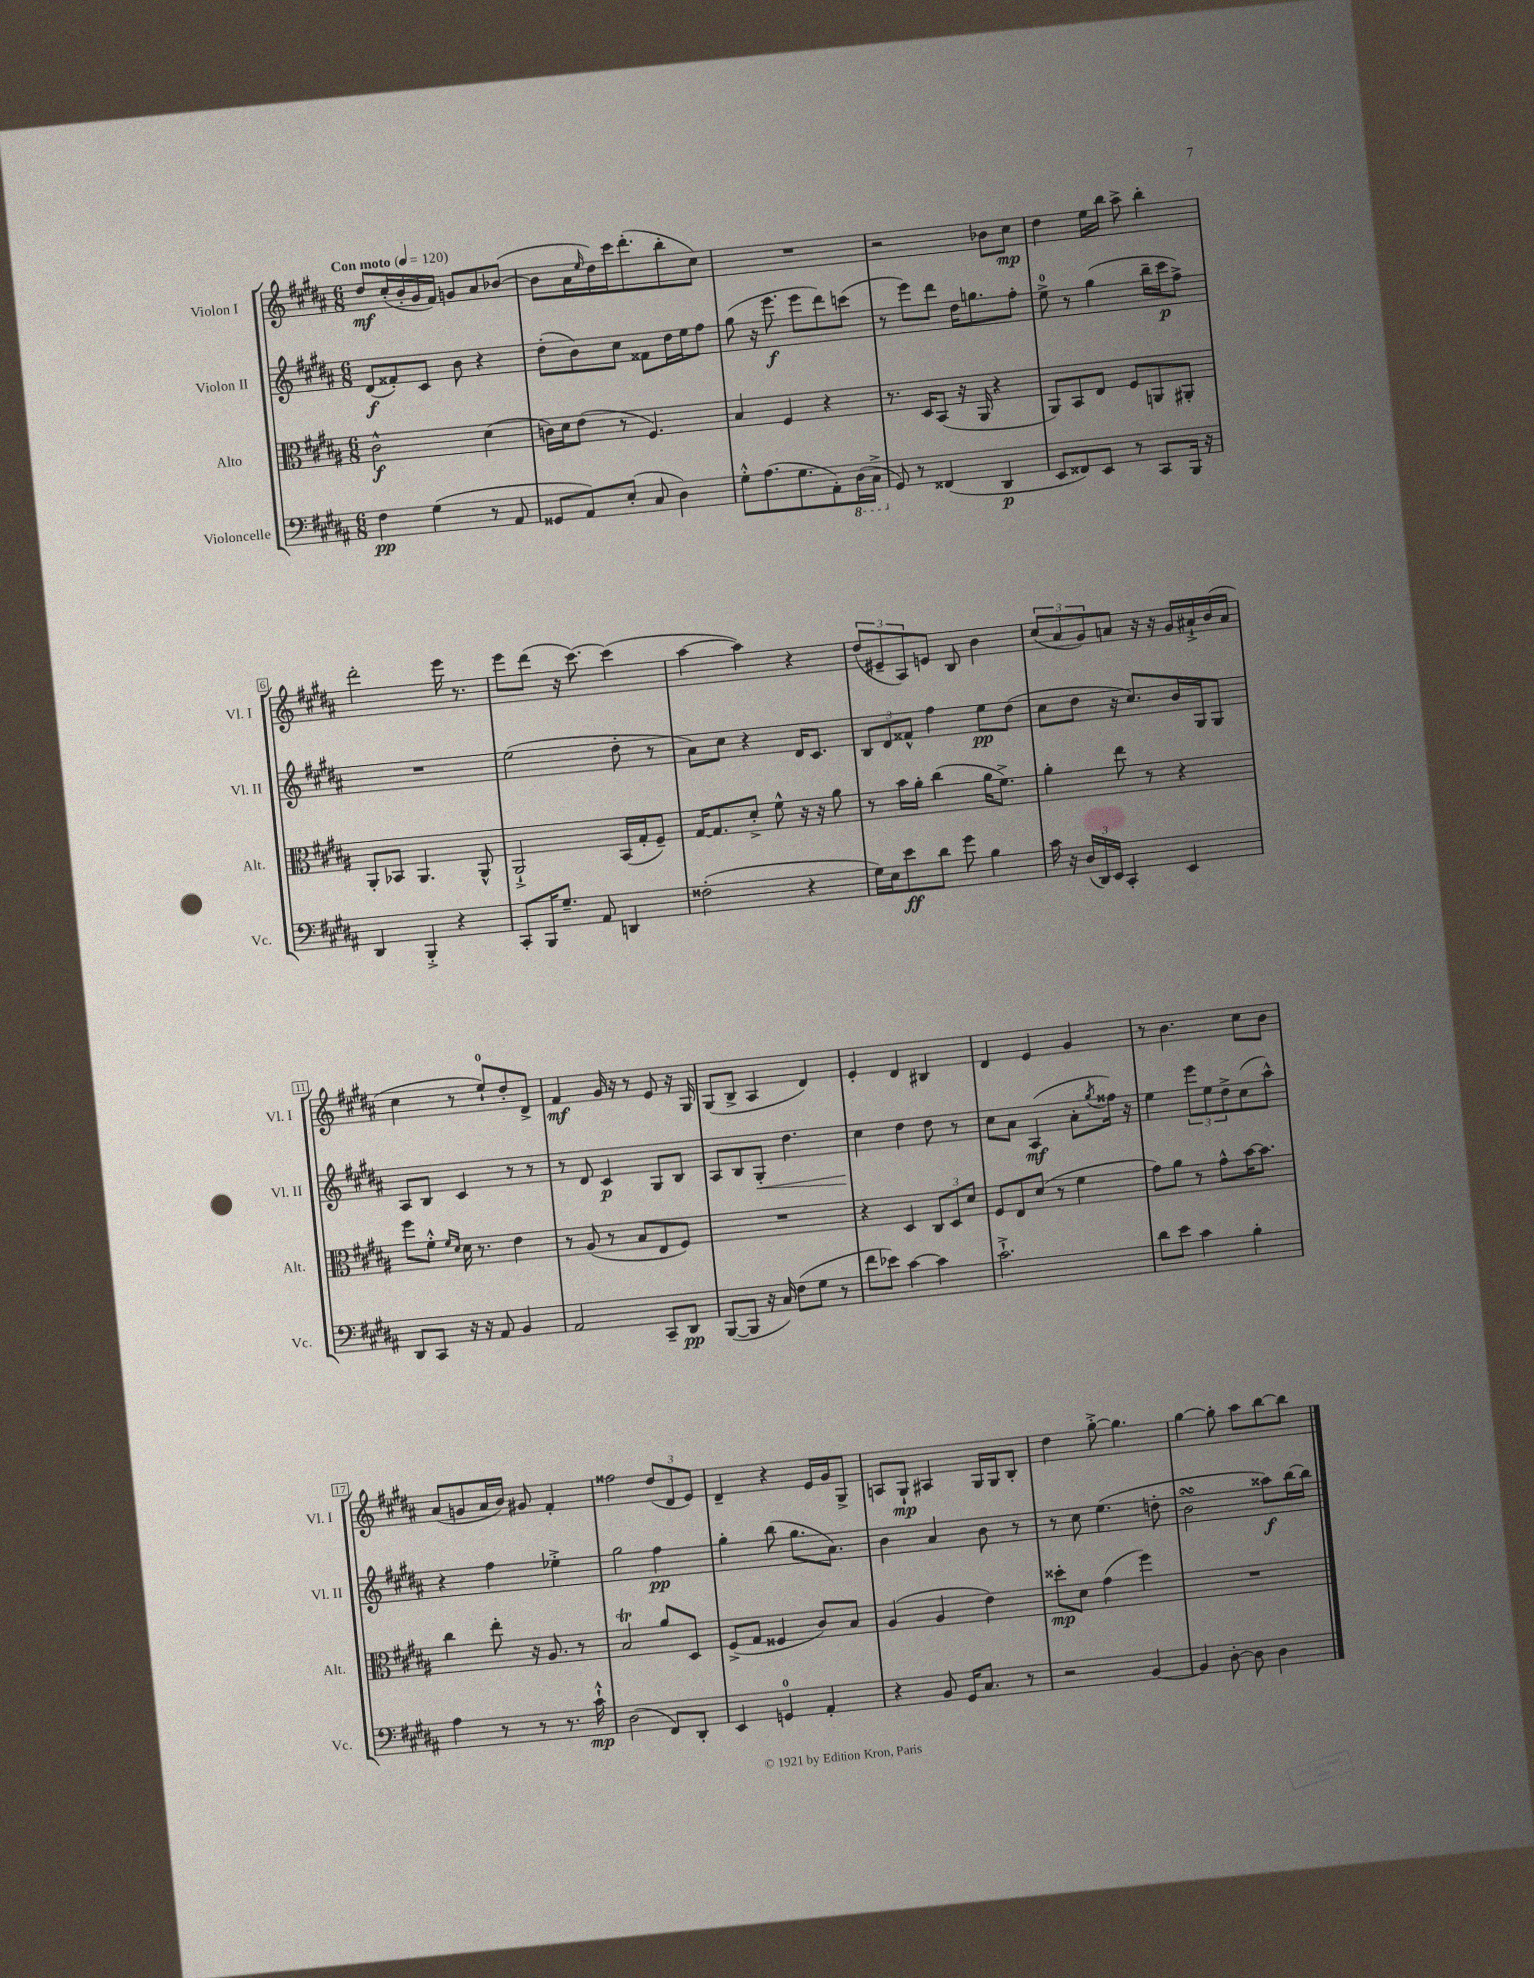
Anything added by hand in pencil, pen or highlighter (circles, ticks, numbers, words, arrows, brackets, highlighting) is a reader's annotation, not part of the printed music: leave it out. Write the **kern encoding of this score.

**kern	**kern	**kern	**kern
*staff4	*staff3	*staff2	*staff1
*clefF4	*clefC3	*clefG2	*clefG2
*k[f#c#g#d#a#]	*k[f#c#g#d#a#]	*k[f#c#g#d#a#]	*k[f#c#g#d#a#]
*M6/8	*M6/8	*M6/8	*M6/8
*MM120	*MM120	*MM120	*MM120
4F#	2c#^^	(8d#	8dd#
.	.	8f##')	(16cc#'
.	.	.	16b'
(4G#	.	8c#	16g#
.	.	.	16f#)
.	.	8b	8g
8r	(4d#	4r	8a#
8AA#	.	.	([8b-
=	=	=	=
8GG##	16c)	(8dd#'	8b-]
.	16d#	.	.
8AA#)	(8e	8b)	16a#
.	.	.	16qqee
.	.	.	16dd#)
(8E'	8r	8cc#	16ccc#
.	.	.	(8.ddd#'
8C#	4.F#)	8f##	.
4D#)	.	16dd#	8bb'
.	.	16ee	.
.	.	8ff#	8cc#)
=	=	=	=
8G#'^^	4B	(8gg#	2.r
(8.A#	.	16r	.
.	.	8.eee	.
.	4F#	.	.
8.G#	.	.	.
.	.	8eee	.
8AA#')	4r	8ddd#)	.
(16DD#	.	(8ccc	.
16CC#^	.	.	.
=	=	=	=
8GG#)	8.r	8r	2r
8r	.	8eee)	.
.	16D#	.	.
(4FF##	(8BB	8ddd#	.
.	16r	16dd#	.
.	16AA#	8.gg	.
4DD#	4r	.	8b-
.	.	8ff#'	8cc#
=	=	=	=
8EE	8AA#)	8ee^	4dd#
8FF##)	8BB	8r	.
8EE	8E	(4gg#	16ee
.	.	.	16bb
8r	8F#	.	8aa#^
8CC#	8AA	16bb~	4bb'
.	.	16ccc#	.
16BBB	8AA#'	8ff#^)	.
16r	.	.	.
=	=	=	=
4DD#	8AA#'	2.r	2ddd#'
.	8BB-	.	.
4BBB'^	4.AA#	.	.
4r	.	.	16eee
.	.	.	8.r
.	8AA#^^	.	.
=	=	=	=
8CC#'	2AA#`^	(2ee	8eee
16BBB	.	.	(8ddd#
8.G#~	.	.	.
.	.	.	16r
.	.	.	[8.ccc#)
8AA#	.	.	.
4DD	(16BB	8dd#'	(4ccc#]
.	16G#'	.	.
.	8F#~)	8r	.
=	=	=	=
(2F##'	[16G#	8a#)	[4aa#
.	8.G#]	.	.
.	.	8cc#	.
.	8d#'^	4r	4aa#])
.	8f#^^	.	.
4r	16r	16d#	4r
.	16r	8.c#	.
.	8a#	.	.
=	=	=	=
16G#)	8r	12B	(12dd#
16E	.	.	.
.	.	12d#	12e#~
8e	16b	.	.
.	.	12f##^^	12A#)
.	16a#'	.	.
8d#	(4cc#	4ff#	8e
8g#	.	.	8B
4B	16a#	8ee	4b
.	8.f#^)	.	.
.	.	(8dd#	.
=	=	=	=
16c#	4a#'	8cc#	(12cc#
16r	.	.	.
.	.	.	12a#
(24D#	.	8dd#	.
24DD#)	.	.	12g#)
24EE	.	.	.
4CC#'	8ee	16r	8a
.	.	8.cc#)	.
.	8r	.	16r
.	.	.	16r
4EE	4r	16b	16g#
.	.	16G#	16a#`^
.	.	8G#	(16b
.	.	.	16a#
=	=	=	=
8DD#	8ff#	8A#	4cc#
8CC#	8f#'^^	8B	.
.	16qqf#	.	.
.	16qqd#	.	.
16r	16d#	4c#	8r
16r	8.r	.	.
8AA#	.	.	8ee`)
4BB	4e	8r	8dd#'
.	.	8r	8d#^
=	=	=	=
2AA#	8r	8r	4f#
.	(8A#	8d#	.
.	8r	4c#	16g#
.	.	.	16r
.	8B	.	8r
8CC#~	8E	8G#	8e
8DD#	8F#)	8B	16r
.	.	.	16G#
=	=	=	=
([8BBB	2.r	8A#	(8G#
8BBB]	.	8B	8B^
16r	.	8G#'	4A#
16C#)	.	.	.
(8F#	.	4.dd#	.
8G#	.	.	4d#)
8r	.	.	.
=	=	=	=
8f#	4r	4cc#	4e'
8e-)	.	.	.
[4c#	4D#	4dd#	4d#
4c#]	12C#	8dd#	4B#
.	12D#	.	.
.	.	8r	.
.	12d#	.	.
=	=	=	=
2.c#`^	8F#	8cc#	4d#
.	8E	8a#	.
.	(8d#	(4A#	4e
.	8r	.	.
.	4f#	8a#'	4g#
.	.	8qgg#	.
.	.	16ff##)	.
.	.	16r	.
=	=	=	=
8d#	8g#)	4ee	8r
8e	8a#	.	4.b
4c#	8r	12eee	.
.	.	12ee	.
.	8g#^^	.	.
.	.	12dd#^	.
4B'	[16b	(8cc#	8cc#
.	8.b]	.	.
.	.	8aa#^^)	8b
=	=	=	=
4A#	4cc#	4r	(8a#
.	.	.	8g
8r	8ee'	4ff#	16a#
.	.	.	16b)
8r	16r	.	8g#
.	8.A#	.	.
8.r	.	4ee-'^	4f#'
.	8r	.	.
16c#`^^	.	.	.
=	=	=	=
(2D#	2B	2gg#	2ff##
8FF#)	8a#	4ff#	(12dd#
.	.	.	12d#
8DD#'	8D#	.	.
.	.	.	12e)
=	=	=	=
4EE	(8F#^	4gg#'	4d#~
.	8G#	.	.
4GG	4F##	(8bb	4r
.	.	8.gg#	.
4AA#'	8c#)	.	16e
.	.	8.a#)	16g#
.	8B	.	8G#^
=	=	=	=
4r	(4A#	4b	8A
.	.	.	8G#`
8BB	4A#	4a#	4A#
16GG#	.	.	.
8.C#	.	.	.
.	4e)	8b	16G#
.	.	.	16G#
8r	.	8r	8B'
=	=	=	=
2r	8dd##'	8r	4dd#
.	8d#	8cc#	.
.	(4g#	(4.ee	[8gg#'^
.	.	.	4.gg#]
[4BB	4ff#)	.	.
.	.	8dd'	.
=	=	=	=
4BB]	2.r	2b	[4gg#
[8D#'	.	.	8gg#']
8D#]	.	.	8aa#
4D#	.	8aa##)	[8bb
.	.	[16bb	8bb]
.	.	16bb]	.
==	==	==	==
*-	*-	*-	*-
